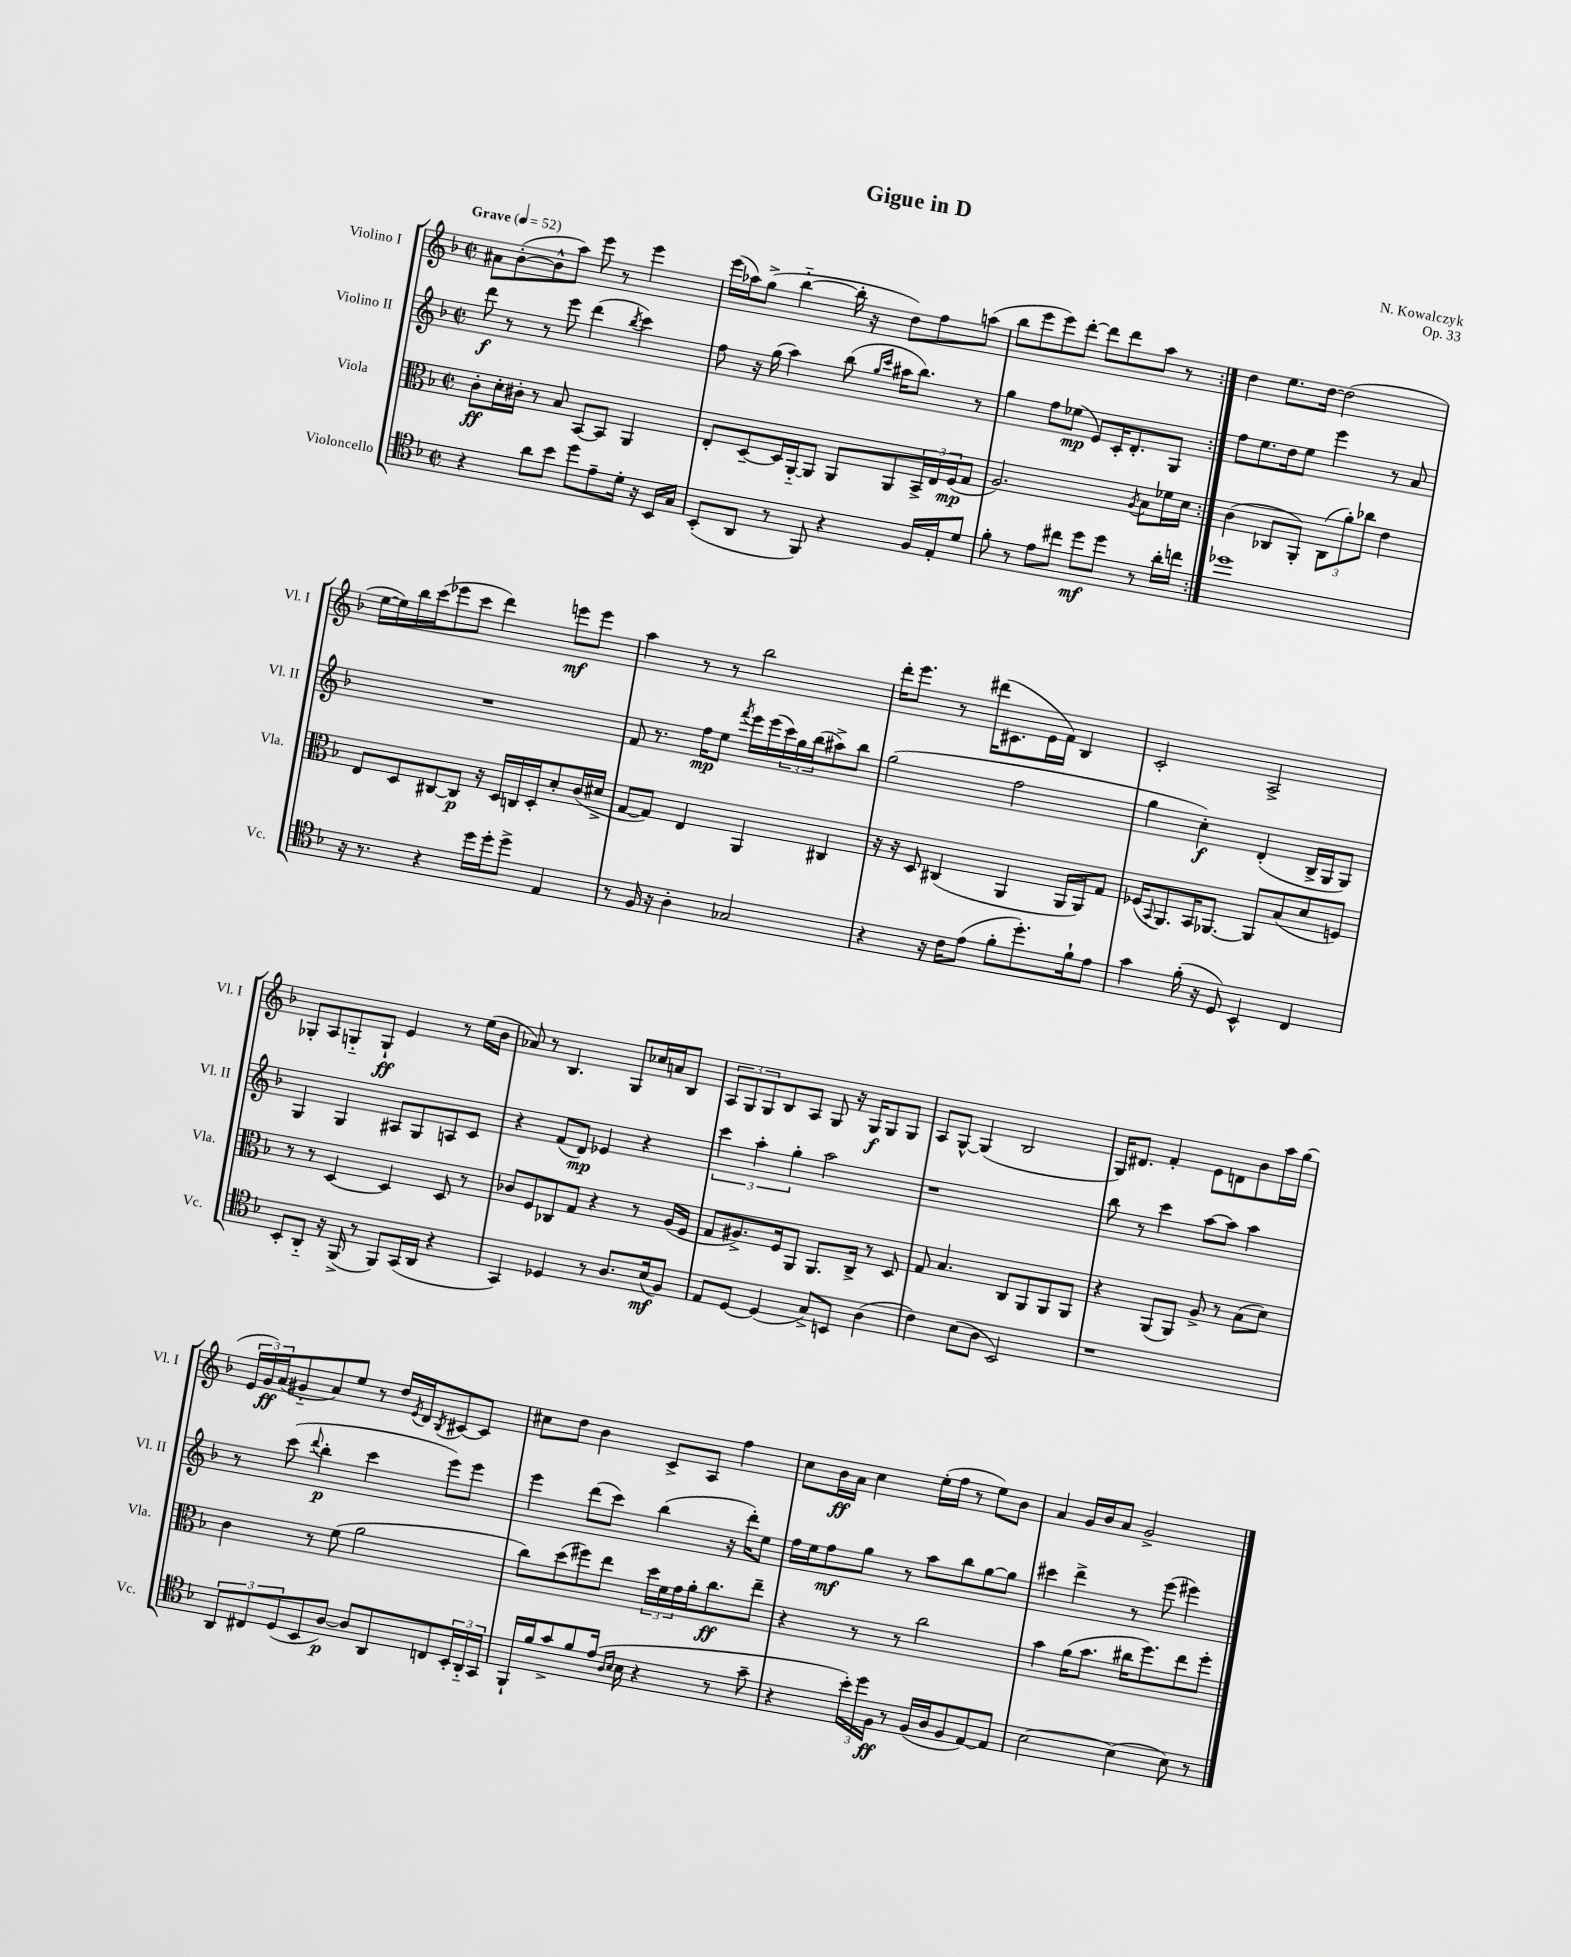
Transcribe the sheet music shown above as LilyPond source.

\header { title = "Gigue in D" composer = "N. Kowalczyk" opus = "Op. 33" }
<<
\new StaffGroup <<
\new Staff = "s0" \with { instrumentName = "Violino I" shortInstrumentName = "Vl. I" } {
    \clef treble \key f \major \defaultTimeSignature \time 2/2 \tempo "Grave" 4 = 52
    \repeat volta 2 { ais'8 bes'8~-.( bes'8-^ a''8) e'''8 r8 e'''4 |
    e'''16( aes''16) g''8->( bes''4~-_ bes''16-. r16 d''8) f''8 a''8( |
    bes''8 e'''8 e'''8) d'''8~-. d'''8 d'''8 a''8 r8 | }
    d''4 e''8. d''16~ d''2( |
    e''16~ e''16) bes''16 c'''16( ees'''8 c'''8 d'''4) e'''8\mf e'''8 |
    a''4 r8 r8 bes''2 |
    d'''16-. e'''8. r8 dis'''16( cis'8. e'16 f'16) bes4 |
    c'2-. a2-> |
    ges8-. a8 g8-_ g8-!\ff e'4 r8 e''16( bes'16 |
    aes'8) r8 bes4. g8 ces''16 a'16 bes8 |
    \tuplet 3/2 { a8 g8 g8 } bes8 a8 g8 r16 g16\f g8 g8 |
    a8 g8~-^ g4( bes2 |
    g16) dis'8. f'4-. e'8 d'8 bes'8 a''16 g''16( |
    \tuplet 3/2 { e'16 g'16\ff) a'16( } gis'8-_ a'8) e''8 r8 d''16 \acciaccatura { e'8 } d'16 \acciaccatura { bes8 } cis'8~ cis'8 |
    cis''8 d''8 bes'4 c'8-> a8 f''4 |
    c''8 bes'16\ff a'16 c''4 e''16-.( f''16 r8 e''8) bes'8 |
    a'4 g'16 bes'16 a'8 g'2-> \bar "|." |
}
\new Staff = "s1" \with { instrumentName = "Violino II" shortInstrumentName = "Vl. II" } {
    \clef treble \key f \major \defaultTimeSignature \time 2/2
    \repeat volta 2 { d'''8\f r8 r8 e'''8 d'''4( \acciaccatura { bes''8 } c'''4) |
    f''8 r16 g''16( a''4) bes''8( \grace { g''16 c'''16 } ais''16 bes''8.) r8 |
    g''4 f''8 ees''8\mp( e'8) c'16-. d'8.-. g8 | }
    f''8 e''8. d''16 e''8 e'''4 r8 a'8 |
    R1 |
    f'8 r8. f''16\mp e''8 \acciaccatura { f'''8 } e'''16 e'''16( \tuplet 3/2 { c'''16) g''16 bes''16( } ais''8->) bes''8 |
    g''2( f''2 |
    g''4 c''4-.\f) d'4-.( bes16-> g16 g8) |
    g4 g4 ais8 g8 a8 c'8 |
    r4 f'8( d'8\mp) ees'4 r4 |
    \tuplet 3/2 { c'''4 a''4-. g''4-. } a''2 |
    r1 |
    bes''8 r8 c'''4 a''8~ a''8 a''4 |
    r8 c'''8( \appoggiatura { d'''8 } bes''4-.\p c'''4 e'''8) e'''8 |
    e'''4 d'''8( c'''8) bes''4( r16 d'''16-.) e''8 |
    f''16 e''16 f''8\mf g''8 r8 a''8 bes''8 g''8~ g''8 |
    cis'''4 d'''4-> r8 e'''8( eis'''4) \bar "|." |
}
\new Staff = "s2" \with { instrumentName = "Viola" shortInstrumentName = "Vla." } {
    \clef alto \key f \major \defaultTimeSignature \time 2/2
    \repeat volta 2 { c'8-.\ff d'16-. cis'16-. r8 bes8 bes,8~ bes,8 a,4 |
    e8-. d8~-- d16 a,16~-_ a,8 a,8 a,8 \tuplet 3/2 { bes,16-> e16 f16\mp( } g8 |
    a2.) \acciaccatura { a8 } bes8 fes'16 d'16 | }
    c'4( ces8 a,8-.) \tuplet 3/2 { ces8( a'8-.) ces''8 } e'4 |
    e8 d8 cis8~ cis8\p r16 d16 c16 d16-. d'8-. c'16( dis'16-> |
    g8~ g8) e4 a,4 cis4 |
    r16 r16 d8 cis4( a,4 a,16 a,16) g8 |
    fes16( \appoggiatura { bes,8 } a,8.) bes,16 aes,8.~ aes,8 bes8( d'8 f8) |
    r8 r8 d4~ d4 d8 r8 |
    ces'8 f8 ces8 g8 r4 r8 a16( f16 |
    g8 ais8.->) f16 a,8 a,8. c16-> r8 d8 |
    g8 bes4. c8 a,8 a,8 a,8 |
    r4 a,8( a,8) a8-> r8 bes8( d'8) |
    c'4 r8 f'8( a'2 |
    c''8) d''8( fis''8) e''8 \tuplet 3/2 { d''16 f'16 g'16 } a'16-. c''8.\ff e''8-- |
    r4 r8 r8 c''2 |
    bes'4 a'16( bes'8. cis''16 f''8.) e''8 f''8-. \bar "|." |
}
\new Staff = "s3" \with { instrumentName = "Violoncello" shortInstrumentName = "Vc." } {
    \clef tenor \key f \major \defaultTimeSignature \time 2/2
    \repeat volta 2 { r4 a'8 bes'8 d''8 e'8-- d'16-. r16 bes,16 g16 |
    bes,8-.( a,8 r8 f,8) r4 f16 e16-. d'8 |
    f'8-. r8 e'8 cis''8 d''8\mf d''8 r8 a'16-. c''16 | }
    des''1 |
    r16 r8. r4 d''16 d''16-. d''8-> e4 |
    r8 f16 r16 a4-. ges2 |
    r4 r16 c'16 e'8( f'8-. d''8.-.) f'16-! e'8 |
    g'4 f'16-.( r16 d8) bes,4-^ c4 |
    bes,8-. a,8-_ r16 f,16->( r8 f,8) g,16( a,16 r4 |
    g,4) des4 r8 a8. bes16\mf( f8) |
    e8 d8~ d4( g8->) b,8 a4( |
    c'4) bes8( a8 bes,2) |
    r1 |
    \tuplet 3/2 { a,8 cis8 d8( } bes,8 a8~\p) a8 a,8 c8 \tuplet 3/2 { bes,16-. a,16-_ g,16 } |
    f,16-! f'16 g'8-> f'8 e'16( \grace { a16 bes16 } bes16 r4 r8 g'8-- |
    r4 \tuplet 3/2 { bes'16-.) d''16 f16\ff } r8 f16( a16 f8 e8~) e8 |
    bes2~ bes4( bes8) r8 \bar "|." |
}
>>
>>
\layout { \context { \Score \remove "Bar_number_engraver" } }
